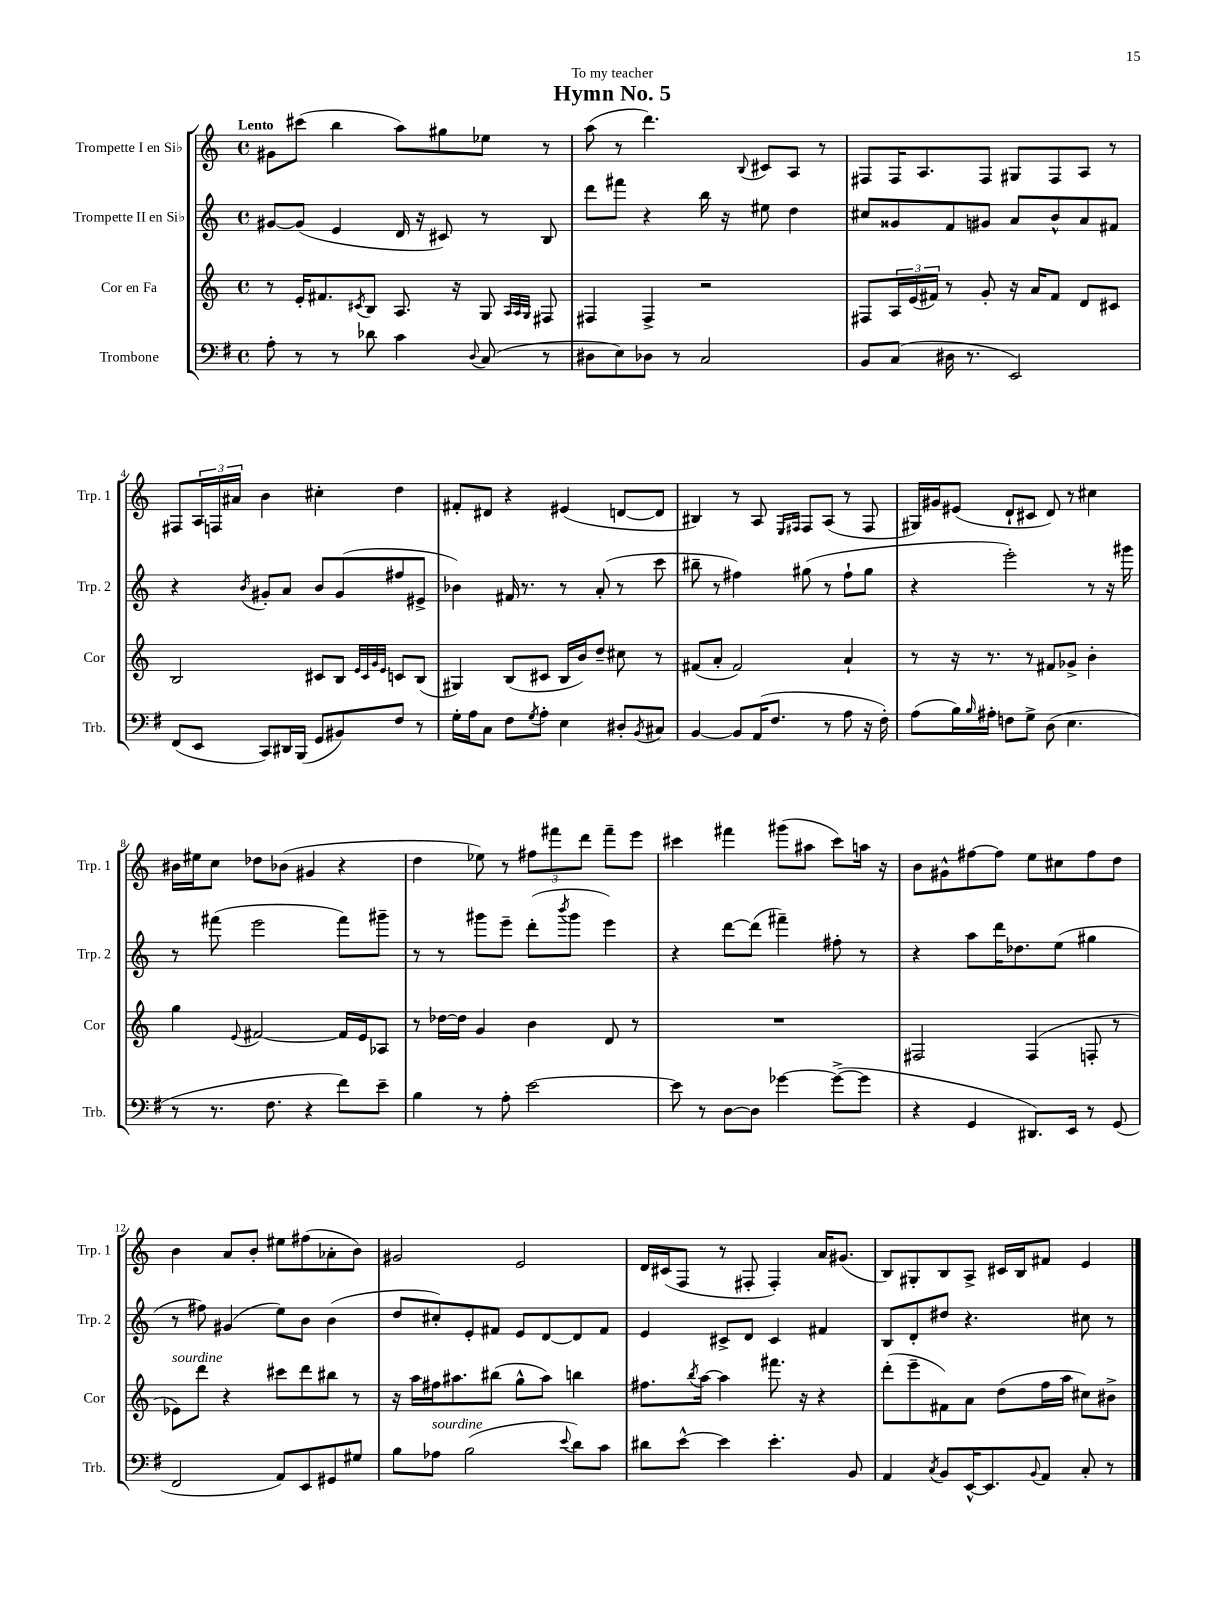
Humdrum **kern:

**kern	**kern	**kern	**kern
*part4	*part3	*part2	*part1
*staff4	*staff3	*staff2	*staff1
*I"Trombone	*I"Cor en Fa	*I"Trompette II en Si♭	*I"Trompette I en Si♭
*I'Trb.	*I'Cor	*I'Trp. 2	*I'Trp. 1
*clefF4	*clefG2	*clefG2	*clefG2
*k[f#]	*k[]	*k[]	*k[]
*M4/4	*M4/4	*M4/4	*M4/4
*met(c)	*met(c)	*met(c)	*met(c)
=1	=1	=1	=1
!	!	!	!LO:TX:a:B:t=Lento
8A'\	8r	[8g#X/L	8g#X\L
8r	16e'/KL	(8g#/J]	(8ccc#X\J
.	8.f#X/	.	.
8r	.	4e/	4bb\
.	8qc#X/	.	.
8d-X\	8B/J	.	.
4c\	8.A/	16d/	8aa\L)
.	.	16r	.
.	.	8c#X/)	8gg#X\
.	16r	.	.
8qqD/	.	.	.
(8C/	8G/	8r	8ee-X\J
.	32qqA/LLL	.	.
.	32qqA/	.	.
.	32qqG/JJJ	.	.
8r	8F#X/	8B/	8r
=2	=2	=2	=2
8D#X\L	4F#X/	8ddd\L	(8aa\
8E\)	.	8fff#X\J	8r
8D-X\J	4F#^/	4r	4.ddd\)
8r	.	.	.
2C/	2r	16bb\	.
.	.	16r	.
.	.	.	8qqB/
.	.	8ee#X\	8c#X/L
.	.	4dd\	8A/J
.	.	.	8r
=3	=3	=3	=3
8BB/L	8F#X/L	8cc#X/L	8F#X/L
(8C/J	24A/L	8g##X/	16F#/K
.	(24e/	.	.
.	.	.	8.A/
.	24f#X/JJ)	.	.
16D#X\	8r	8f/	.
8.r	.	.	.
.	8g'/	8g#X/J	8F#/J
2EE/)	16r	8a/L	8G#X/L
.	16a/KL	.	.
.	8f#/J	8b^^/	8F#/
.	8d/L	8a/	8A/J
.	8c#X/J	8f#X/J	8r
!!LO:LB:g=z
=4	=4	=4	=4
(8FF#/L	2B/	4r	8F#X/L
8EE/J	.	.	24A/L
.	.	.	24Fn/
.	.	.	24a#X/JJ
.	.	8qb/	.
8CC/L)	.	8g#X'/L	4b\
16DD#X/L	.	8a/J	.
(16BBB/JJ	.	.	.
8GG/L	8c#X/L	8b/L	4cc#X'\
8BB#X/)	8B/J	(8g#/	.
.	32qqe/LLL	.	.
.	32qqc#/	.	.
.	32qqg/	.	.
.	32qqe/JJJ	.	.
8F#/J	8cn/L	8ff#X/	4dd\
8r	(8B/J	8e#X^/J	.
=5	=5	=5	=5
16G'\LL	4G#X/)	4b-X\)	8f#X'/L
16A\J	.	.	.
8C\J	.	.	8d#X/J
8F#\L	(8B/L	16f#X/	4r
.	.	8.r	.
8qG/	.	.	.
8A'\J	8c#X/J	.	.
4E\	16B/LL	8r	(4e#X/
.	16b/J)	.	.
.	8dd~/J	(8a'/	.
8D#X'/L	8cc#X\	8r	[8dn/L
8qBB/	.	.	.
8C#X/J	8r	8ccc\	8d/J]
=6	=6	=6	=6
[4BB/	(8f#X/L	8bb#X~\	4B#X/)
.	8a'/J	8r	.
8BB/L]	2f#/)	4ff#X\)	8r
(16AA/K	.	.	8A/
8.F#/J	.	.	.
.	.	.	16qqE/LL
.	.	.	16qqF#X/JJ
.	.	(8gg#X\	8F#/L
8r	.	8r	(8A/J
8A\	4a`/	8ff#`\L	8r
16r	.	8gg#\J	8F#/
16F#'\)	.	.	.
=7	=7	=7	=7
(8A\L	8r	4r	16G#X/LL)
.	.	.	16g#X/J
16B\L)	16r	.	(8e#X/J
16qqB/	.	.	.
16A#X'\JJ	8.r	.	.
8Fn\L	.	2eee'\)	8d`/L
8G^\J	8r	.	8c#X/J
(8D\	8f#X/L	.	8d/)
4.E\	8g-X^/J	.	8r
.	4b'\	8r	4cc#X\
.	.	16r	.
.	.	16ggg#X\	.
!!LO:LB:g=z
=8	=8	=8	=8
8r	4gg\	8r	16b#X\LL
.	.	.	16ee#X\J
8.r	.	(8fff#X\	8cc\J
.	8qqe/	.	.
.	[2f#X/	2eee\	8dd-X\L
8.F#\	.	.	.
.	.	.	(8b-X\J
4r	.	.	4g#X/
8f#\L)	16f#/LL]	8fff#\L)	4r
.	16e/J	.	.
8e~\J	8A-X/J	8ggg#X~\J	.
=9	=9	=9	=9
4B\	8r	8r	4dd\
.	[16dd-X\LL	8r	.
.	16dd-\JJ]	.	.
8r	4g/	8ggg#X\L	8ee-X\)
8A'\	.	8eee~\J	8r
[2e\	4b\	(8ddd'\L	12ff#X\L
.	.	.	12fff#X\
.	.	8qbbb/	.
.	.	8ggg#\J	.
.	.	.	12ddd\J
.	8d/	4eee\)	8fff#~\L
.	8r	.	8eee\J
=10	=10	=10	=10
8e\]	1r	4r	4ccc#X\
8r	.	.	.
[8D\L	.	[8ddd\L	4fff#X\
8D\J]	.	(8ddd\J]	.
[4g-X\	.	4fff#X~\)	(8ggg#X\L
.	.	.	8aa#X\J
(8g-^\L_	.	8ff#X'\	8ccc#\L)
8g-\J]	.	8r	16aan\Jk
.	.	.	16r
=11	=11	=11	=11
4r	2F#X/	4r	8b\L
.	.	.	8g#X^^\
4GG/	.	8aa\L	[8ff#X\
.	.	16ddd\K	8ff#\J]
.	.	8.dd-X\	.
8.DD#X/L)	(4F#/	.	8ee\L
.	.	(8ee\J	8cc#X\
16EE/Jk	.	.	.
8r	8Fn'/	4gg#X\	8ff#\
(8GG/	8r	.	8dd\J
!!LO:LB:g=z
=12	=12	=12	=12
!	!LO:TX:a:i:t=sourdine	!	!
2FF#/	8e-X\L)	8r	4b\
.	8ddd\J	8ff#X\)	.
.	4r	(4g#X/	8a/L
.	.	.	8b'/J
8AA/L)	8ccc#X\L	8ee\L)	8ee#X\L
8EE/	8ddd\	8b\J	(8ff#X\
8GG#X/	8bb#X\J	(4b\	8a-X'\
8G#X/J	8r	.	8b\J)
=13	=13	=13	=13
8B\L	16r	8dd/L	2g#X/
.	16aa\LL	.	.
!LO:TX:a:i:t=sourdine	!	!	!
8A-X\J	16ff#X\J	8cc#X'/)	.
.	8.aa#X\	.	.
(2B\	.	8e'/	.
.	(8bb#X\J	8f#X/J	.
.	8gg^^\L	8e/L	2e/
.	8aa#\J)	[8d/	.
8qqe/	.	.	.
8d\L)	4bbn\	8d/]	.
8c\J	.	8f#/J	.
=14	=14	=14	=14
8d#X\L	8.ff#X\L	4e/	16d/LL
.	.	.	(16c#X/J
[8e^^\J	.	.	8F/J
.	8qbb/	.	.
.	[16aa\Jk	.	.
4e\]	4aa\]	8c#X^/L	8r
.	.	8d/J	8F#X'/
4.e'\	8.fff#X\	4c#/	4F#'/)
.	16r	.	.
.	4r	4f#X/	16a/KL
.	.	.	(8.g#X/J
8BB/	.	.	.
=15	=15	=15	=15
4AA/	(8ddd'\L	8B/L	8B/L)
.	8eee~\	8d'/	8G#X'/
8qC/	.	.	.
8BB/L	8f#X\)	8dd#X/J	8B/
[16EE^^/K	8a\J	4.r	8A^/J
8.EE/]	.	.	.
.	(8dd\L	.	16c#X/LL
.	.	.	16B/J
8qqBB/	.	.	.
8AA/J	16ff\L	.	8f#X/J
.	16aa\JJ	.	.
8C'/	8cc#X\L)	8cc#X\	4e/
8r	8b#X^\J	8r	.
==	==	==	==
*-	*-	*-	*-
